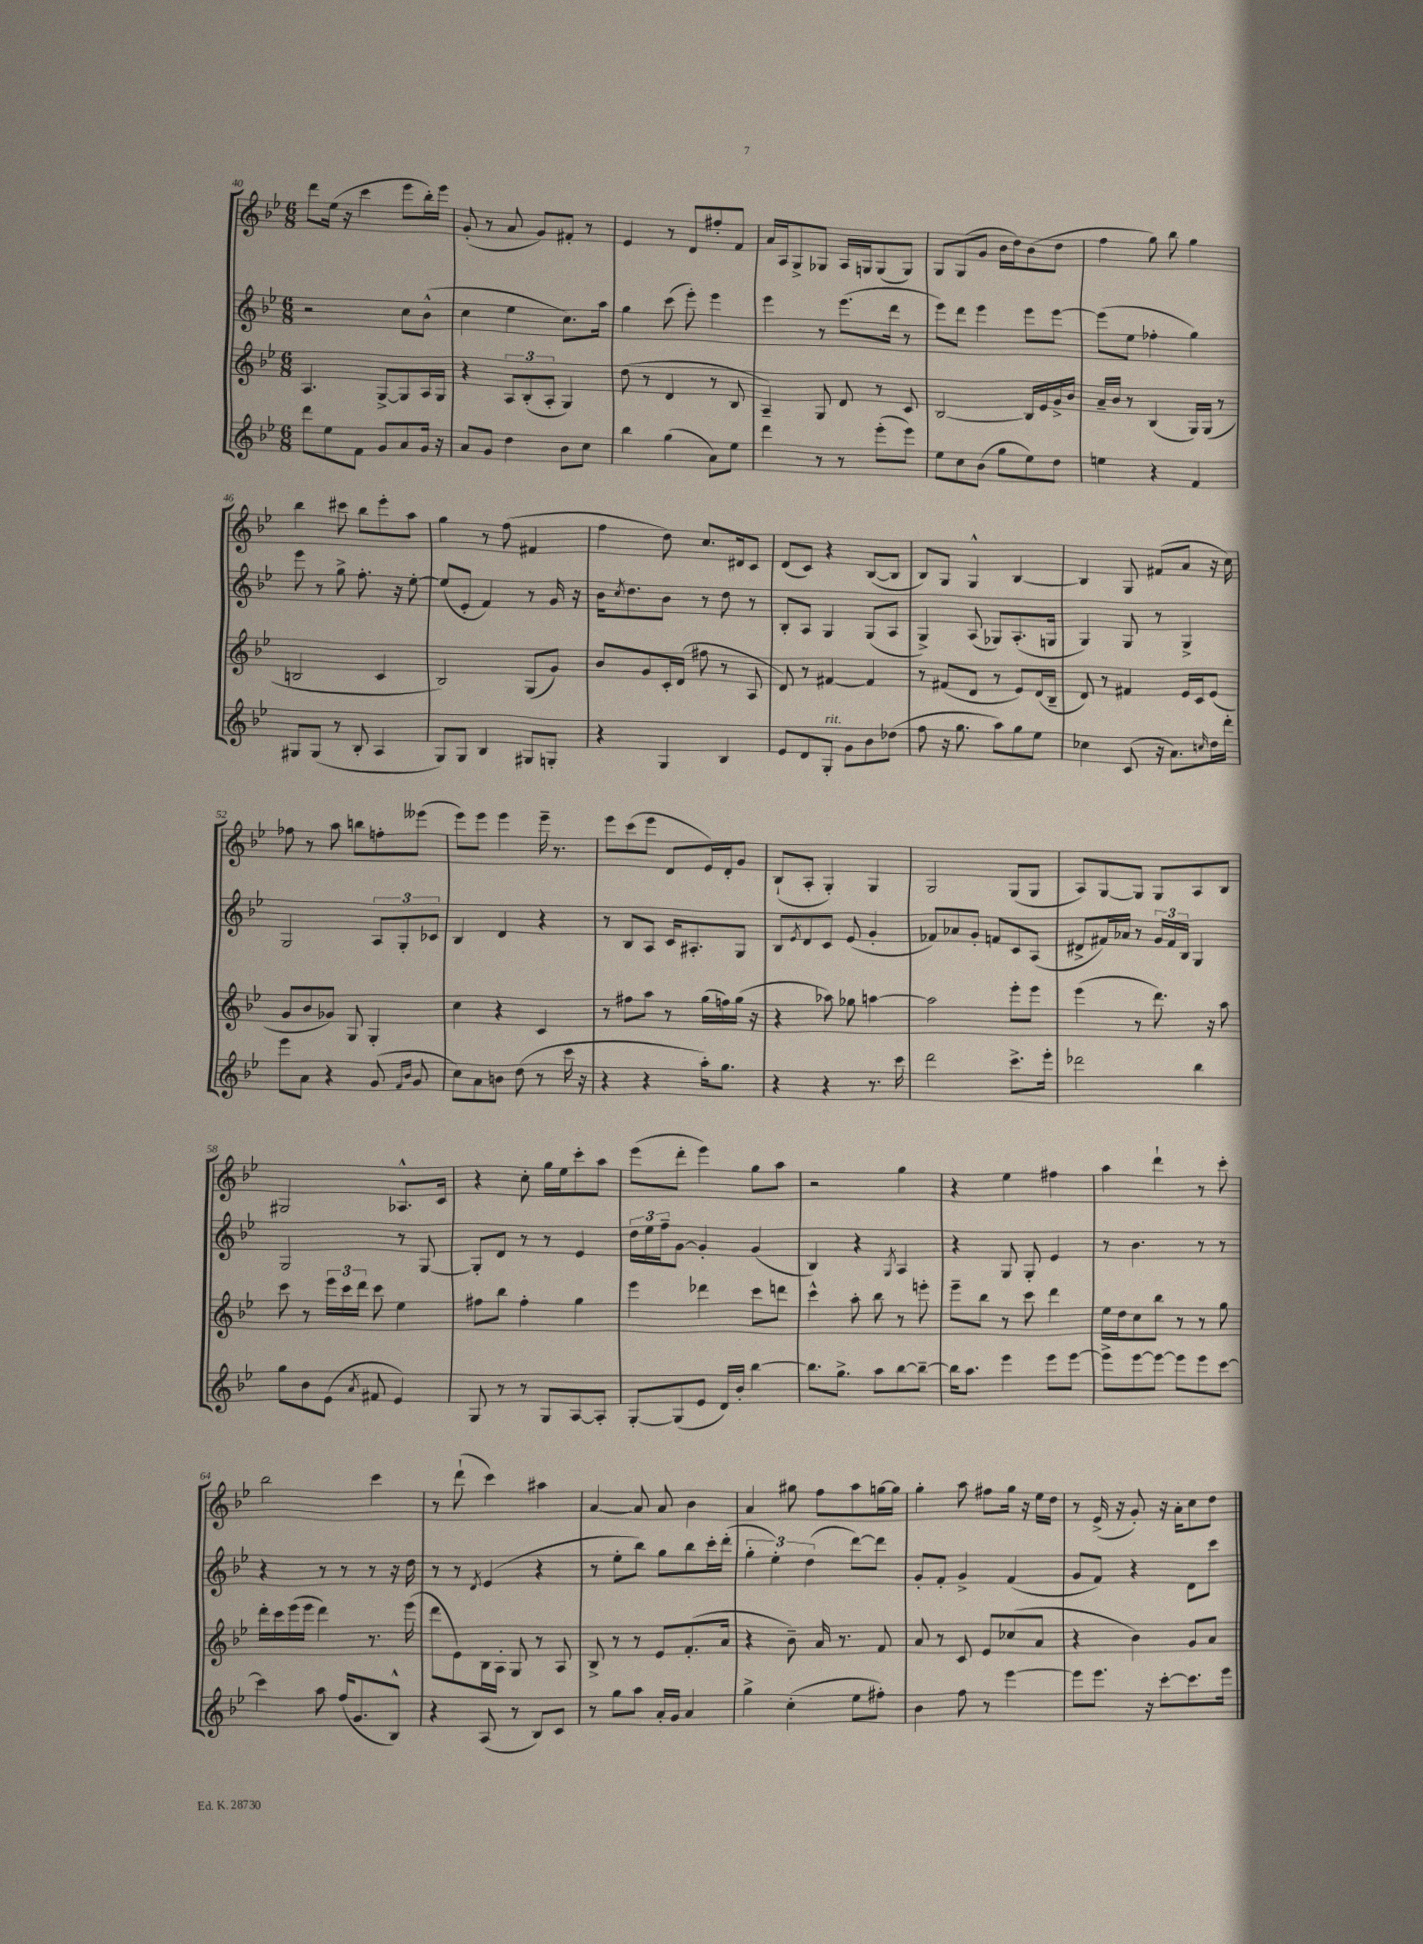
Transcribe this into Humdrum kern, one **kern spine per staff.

**kern	**kern	**kern	**kern
*part4	*part3	*part2	*part1
*staff4	*staff3	*staff2	*staff1
*clefG2	*clefG2	*clefG2	*clefG2
*k[b-e-]	*k[b-e-]	*k[b-e-]	*k[b-e-]
*M6/8	*M6/8	*M6/8	*M6/8
=40	=40	=40	=40
8ddd\L	4.A/	2r	8ddd\L
8ee-\	.	.	(16ee-\Jk
.	.	.	16r
8f\J	.	.	4ccc\
8g/L	[8G^/L	.	.
8a/	8G/]	8cc\L	8eee-\L
16g/Jk	16A/L	(8b-^^\J	16bb-'\L)
16r	16G/JJ	.	16eee-\JJ
=41	=41	=41	=41
8a/L	4r	4cc\	(8g'/
8g/J	.	.	8r
4dd\	12A/L	4ee-\	8a/
.	(12B-'/	.	.
.	.	.	8g/L)
.	12A'/J	.	.
8b-\L	4G/)	8.cc\L)	8f#X'/J
8cc\J	.	.	8r
.	.	16aa\Jk	.
=42	=42	=42	=42
4bb-\	(8dd\	4gg\	4e-/
.	8r	.	.
(4gg\	4d/	(8ccc\	8r
.	.	8eee-'\)	8d/L
8a\L)	8r	4eee-\	8ff#X'/
8ee-\J	8B-/	.	8f/J
=43	=43	=43	=43
4ddd\	4A~/)	4eee-\	16a/LL
.	.	.	16A/J
.	.	.	8G^/
8r	8G/	8r	8G-X/J
8r	8d/	(8.eee-\L	16A/LL
.	.	.	16Gn/J
(8eee-'\L	8r	.	(8G/
.	.	16ddd\Jk	.
8eee-\J)	8c/	8r	8G/J)
=44	=44	=44	=44
8ee-\L	[2B-/	8eee-\L)	8G/L
8cc\	.	8ddd\J	(8G/
(8b-\J	.	4eee-\	8g/J
8gg\L	.	.	16b-\LL
.	.	.	16dd\J)
8ee-\)	16B-/LL]	8eee-\L	(8b-\
.	16e-/	.	.
8dd\J	16g^/	[8eee-\J	8dd\J
.	16b-/JJ	.	.
=45	=45	=45	=45
4een\	16a~/LL	(8eee-\L]	4ff\
.	16b-/JJ	.	.
.	8r	8ee-\J	.
4r	(4B-/	4ff-X'\	8gg\)
.	.	.	8bb-\
4f/	16G/LL)	4gg\)	4gg\
.	(16G/JJ	.	.
.	8r	.	.
!!LO:LB:g=z
=46	=46	=46	=46
8G#X/L	2Bn/	8eee-\	4bb-\
(8G#/J	.	8r	.
8r	.	8gg^\	8ccc#X\
8B-'/	.	8.ff'\	8bb-\L
4A/	4c/	.	8eee-'\
.	.	16r	.
.	.	[8ee-'\	8aa\J
=47	=47	=47	=47
8G/L)	2B-/)	(8ee-/L]	4gg\
8G/J	.	8e-'/J	.
4B-/	.	4f/)	8r
.	.	.	(8ff\
8G#X/L	(8G/L	8r	4f#X/
8Gn'/J	8g/J)	16g/	.
.	.	16r	.
=48	=48	=48	=48
4r	8b-/L	16b-\KL	4ff\
.	.	8qcc/	.
.	.	8.dd\	.
.	8g/	.	.
4G/	16c'/L	8b-\J	8dd\)
.	(16d/JJ	.	.
.	8ff#X\	8r	8.cc/L
4B-/	8r	8dd\	.
.	.	.	16d#X/k
.	8A/	8r	8c/J
=49	=49	=49	=49
8e-/L	8d/)	8B-'/L	(8d/L
8d/	8r	8A/J	8c/J)
!LO:TX:a:i:t=rit.	!	!	!
8G'/J	[4f#X/	4G/	4r
8g\L	.	.	.
8b-\	4f#/]	(8G/L	([8B-/L
(8dd-X\J	.	8A/J	8B-/J]
=50	=50	=50	=50
8ff\	8r	4G^/)	8B-/L)
16r	(8f#X/L	.	8G/J
8.gg\	.	.	.
.	8d/J	(8A/	4G^^/
8aa\L)	8r	8G-X/L)	.
8gg\	8e-/L)	(8.A'/	[4B-/
8ee-\J	(16d/L	.	.
.	16B-~/JJ	16Gn/Jk	.
=51	=51	=51	=51
4cc-X\	8d/)	4G/)	4B-/]
.	8r	.	.
(8c/	4f#X/	8G/	8G/
16r	.	8r	(8f#X/L
8.a\L)	.	.	.
.	16e-/LL	4G^/	8a/J
.	16c/J	.	.
16qqccn/	.	.	.
16dd\L	(8e-/J	.	16r
16ddd'\JJ	.	.	16cc\)
!!LO:LB:g=z
=52	=52	=52	=52
8eee-\L	8g/L	2G/	8ff-X\
8a\J	8b-/	.	8r
4r	8g-X/J)	.	8aa\
.	8G/	.	8bbn\L
(8g/	4G'/	12A/L	8ffn'\
.	.	12G'/	.
16qqf/LL	.	.	.
16qqb-/JJ	.	.	.
8g/	.	.	(8eee--X\J
.	.	12c-X/J	.
=53	=53	=53	=53
8cc\L)	4cc\	4B-/	8eee-\L)
8a\	.	.	8eee-\J
8bn\J	4r	4d/	4eee-\
(8dd\	.	.	.
8r	4c/	4r	16eee-~\
.	.	.	8.r
16ccc\	.	.	.
16r	.	.	.
=54	=54	=54	=54
4r	8r	8r	8eee-\L
.	8ff#X\L	8B-/L	(8ccc\
4r	8aa\J	8A/J	8eee-\J
.	8r	16c/KL	8d/L
.	.	8.A#X'/	.
16aa'\KL)	(16gg\LL	.	16e-/L)
8.gg\J	16ffn\)	.	16d'/J
.	(16gg\JJ	8G/J	8g/J
.	16r	.	.
=55	=55	=55	=55
4r	4r	8B-/L	(8B-`/L
.	.	8qe-/	.
.	.	8d/	8A'/J
4r	8aa-X\)	8c/J	4G'/)
.	8gg-X\	(8e-/	.
8.r	[4aan\	4g'/	4G/
16ccc\	.	.	.
=56	=56	=56	=56
2ddd\	2aa\]	8f-X/L)	2G/
.	.	8a-X/	.
.	.	8g'/J	.
.	.	8fn/L	.
8.ccc^\L	8eee-'\L	8c/	(8G/L
.	8eee-\J	(8A/J	8G/J
16eee-'\Jk	.	.	.
=57	=57	=57	=57
2ddd-X\	(4eee-\	8d#X^/L	8A/L)
.	.	16f#X/L)	[8G/
.	.	16a-X/JJ	.
.	8r	8r	8G/J]
.	8.ddd\)	24g/LL	8G/L
.	.	24f#/	.
.	.	24B-/JJ	.
4bb-\	.	4G/	8A/
.	16r	.	.
.	8aa\	.	8B-/J
!!LO:LB:g=z
=58	=58	=58	=58
8gg\L	8ccc\	2G/	2G#X/
8b-\	8r	.	.
(8e-\J	24eee-\LL	.	.
.	24ccc\	.	.
.	24ddd\JJ	.	.
8qa/	.	.	.
8f#X/	8ccc\	.	.
4e-/)	4ee-\	8r	8.A-X^^/L
.	.	[8G/	.
.	.	.	16c/Jk
=59	=59	=59	=59
8G/	8ff#X\L	8G'/L]	4r
8r	8bb-\J	8d/J	.
8r	4ff#'\	8r	8cc'\
8G/L	.	8r	16gg\LL
.	.	.	16ee-\J
[8A/	4gg\	4e-/	8ccc'\
8A'/J]	.	.	8aa\J
=60	=60	=60	=60
[8G'/L	4eee-\	24dd\LL	(8eee-\L
.	.	24ee-\	.
.	.	24ff~\J	.
(8G/]	.	[8g\J	8ddd'\J
8e-/J	4ddd-X\	4g'/]	4eee-\)
16d/LL)	.	.	.
16b-'/JJ	.	.	.
[4bb-\	8ccc\L	(4g/	8gg\L
.	8dddn\J	.	8aa\J
=61	=61	=61	=61
8.bb-\L]	4ccc^^\	4B-/)	2r
8.gg^\J	.	.	.
.	8aa'\	4r	.
8aa\L	8bb-\	.	.
.	.	8qG/	.
[8bb-\	8r	4A/	4gg\
8bb-~\J_	8eeen'\	.	.
=62	=62	=62	=62
16bb-\KL]	8eee-~\L	4r	4r
8.aa\J	.	.	.
.	8bb-\J	.	.
4eee-\	8r	8G/	4ee-\
.	8ccc\	8G'/	.
8eee-\L	4ddd\	4e-/	4ff#X\
[8eee-\J	.	.	.
=63	=63	=63	=63
8eee-^\L]	16ee-\LL	8r	4aa\
.	16dd\J	.	.
[8eee-\	8cc\	4.b-\	.
8eee-\J_	8bb-\J	.	4ddd`\
8eee-\L]	8r	.	.
8eee-\	8r	8r	8r
[8ccc\J	8gg\	8r	8ccc'\
!!LO:LB:g=z
=64	=64	=64	=64
4ccc\]	16ddd'\LL	4r	2bb-\
.	16ccc\	.	.
.	(16eee-\	.	.
.	16eee-\JJ	.	.
8aa\	4ddd\)	8r	.
(16ff/KL	.	8r	.
8.g/	.	.	.
.	8.r	8r	4ccc\
8B-^^/J)	.	16r	.
.	(16eee-\	16dd\	.
=65	=65	=65	=65
4r	8ddd\L	8r	8r
.	8e-\)	8r	(8ddd`\
.	.	8qd/	.
(8A/	16B-\L	(4e-/	4ccc\)
.	16A'\JJ	.	.
8r	8G/	.	.
8B-/L)	8r	4r	4aa#X\
8c/J	8A/	.	.
=66	=66	=66	=66
8r	8B-^/	8r	[4a/
8gg\L	8r	8ee-'\L	.
8aa\J	8r	8bb-\J)	8a/]
16a'/LL	8e-/L	8gg\L	8a/
16g/JJ	.	.	.
4a/	(8.f'/	8bb-\	4b-\
.	.	16ccc'\L	.
.	16a/Jk	(16ddd'\JJ	.
=67	=67	=67	=67
4gg^\	4r	6gg'\	4a/
.	.	6ee-'\)	.
(4cc'\	8b-~\)	.	8gg#X\
.	.	(6dd\	.
.	16a/	.	8ff\L
.	8.r	.	.
8ee-\L	.	[8ddd\L)	8aa\
8ff#X'\J)	8f/	8ddd\J]	[16ggn\L
.	.	.	16gg\JJ]
=68	=68	=68	=68
4b-\	8a/	8g'/L	4gg'\
.	8r	8f'/J	.
8ff\	8c/	4g^/	8aa\
8r	8e-/L	.	8ff#X\L
[4eee-\	(8cc-X/	(4f/	16gg\Jk
.	.	.	16r
.	8a/J	.	16ee-\LL
.	.	.	16dd\JJ
=69	=69	=69	=69
8eee-\L]	4r	8g/L	8r
8.eee-\J	.	8f/J)	(16e-^/
.	.	.	16r
.	4b-\)	4r	8g'/)
16r	.	.	.
[8ccc'\L	.	.	16r
.	.	.	16a'\KL
8.ccc\]	8g/L	8d\L	8cc\
.	8a/J	8ccc\J	8dd\J
16eee-\Jk	.	.	.
==	==	==	==
*-	*-	*-	*-
